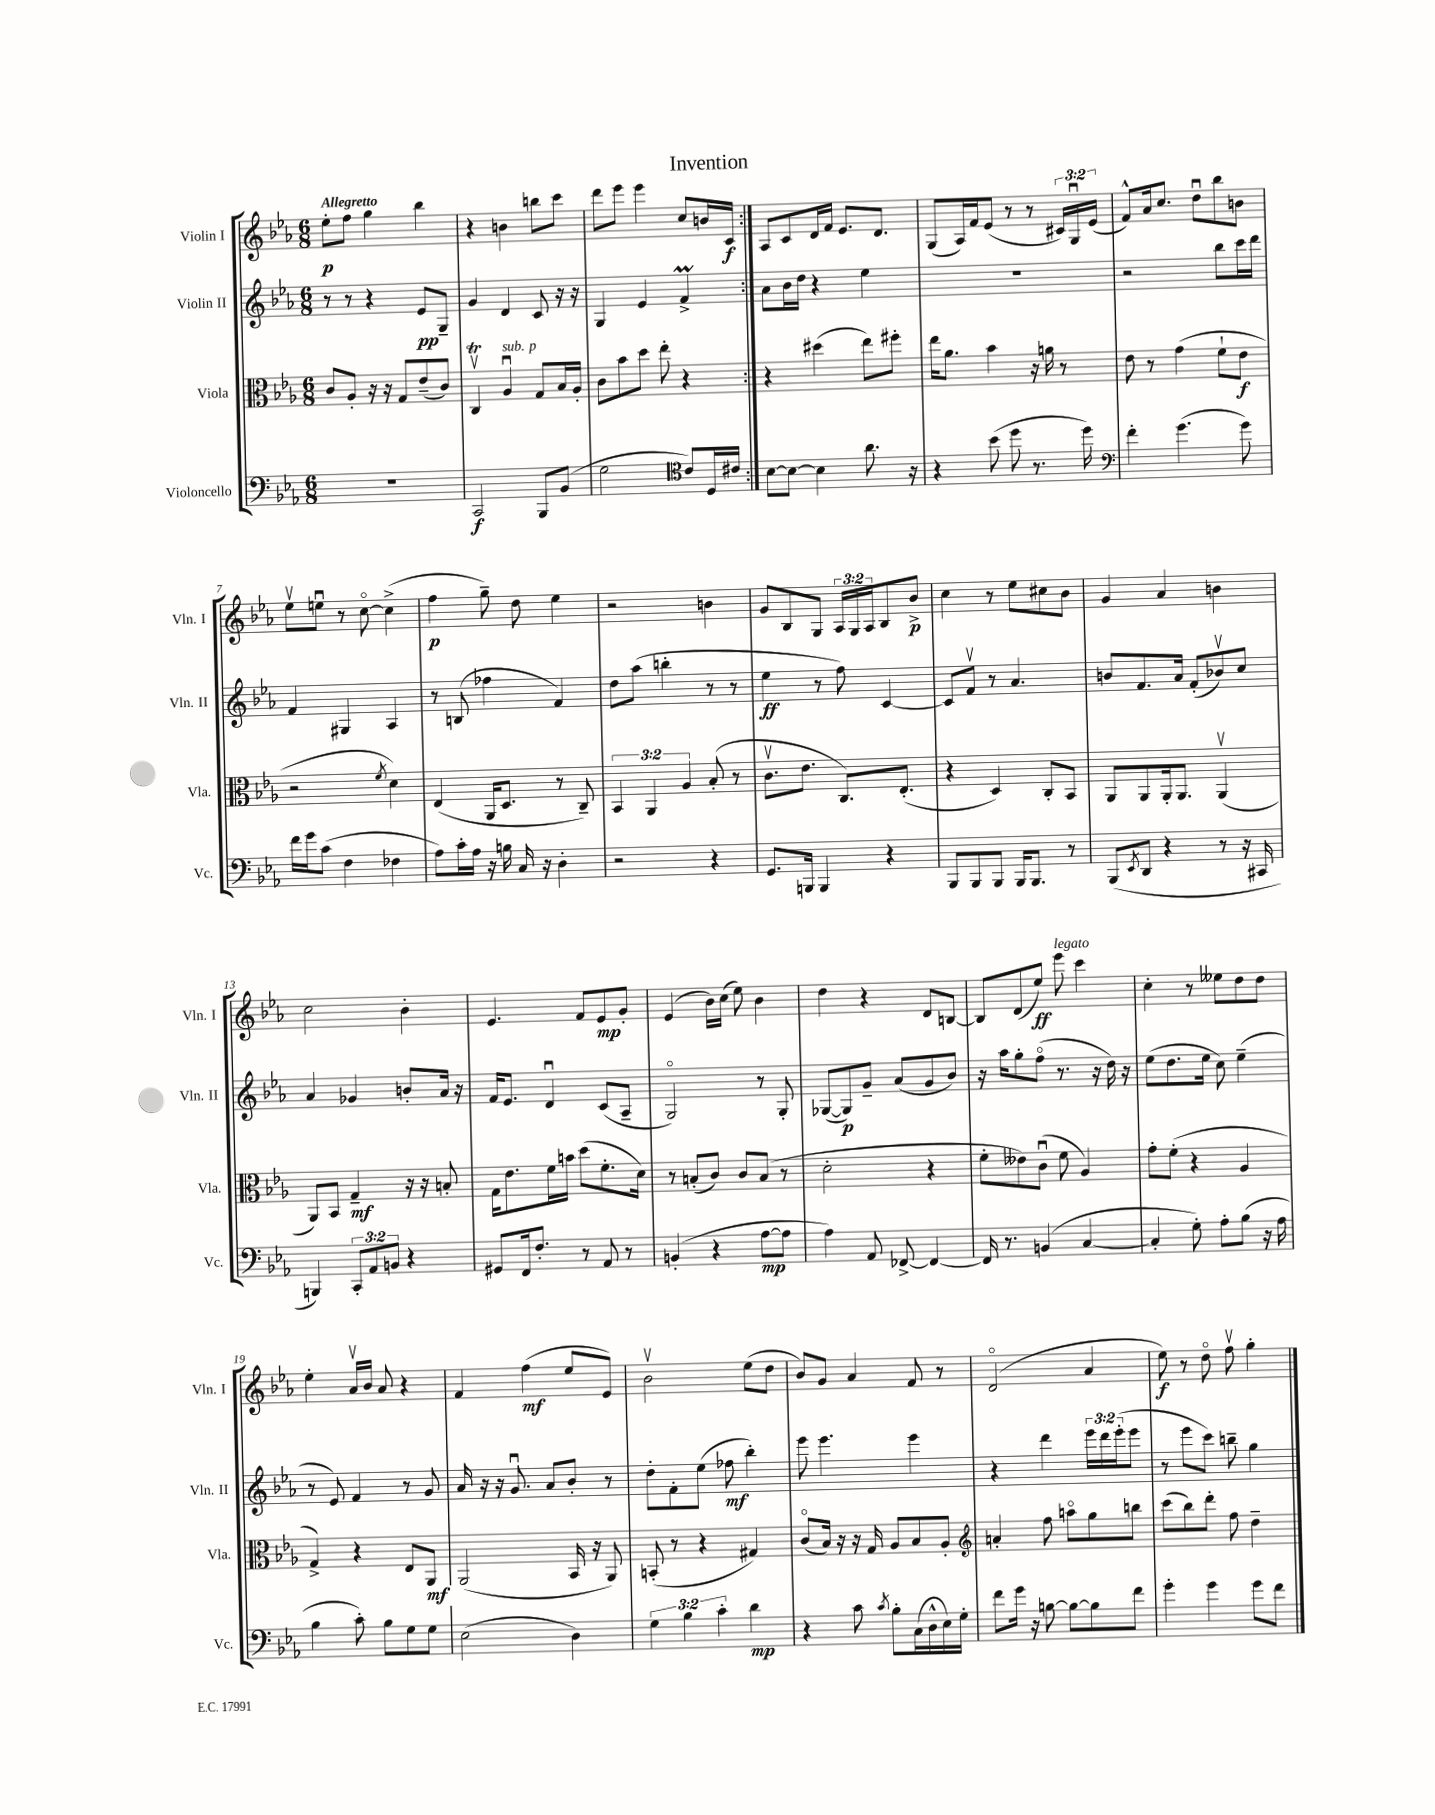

**kern	**kern	**kern	**kern
*staff4	*staff3	*staff2	*staff1
*clefF4	*clefC3	*clefG2	*clefG2
*k[b-e-a-]	*k[b-e-a-]	*k[b-e-a-]	*k[b-e-a-]
*M6/8	*M6/8	*M6/8	*M6/8
2.r	8c	8r	8ee-'
.	8A-'	8r	8ff
.	16r	4r	4gg
.	16r	.	.
.	8G	.	.
.	(8e-~	8e-	4bb-
.	8c)	8G~	.
=	=	=	=
2CC	4Cv	4g	4r
.	4A-u	4d	4b
8BBB-	8G	8c	8bb
(8BB-	16B-	16r	8ccc
.	16A-'	16r	.
=	=	=	=
2G	8c	4G	8ddd
.	8b-	.	8eee-
.	8dd	4e-	4eee-
.	8ee-'	.	.
*clefC4	*	*	*
8c)	4r	4f^	8cc
16D	.	.	16b
16c#	.	.	16c
=:|!	=:|!	=:|!	=:|!
[8B-	4r	8a-	8A-
8B-_	.	16b-	8c
.	.	16dd	.
4B-]	(4dd#	4r	16d
.	.	.	16f
.	.	.	8.e-
8.a-	8ee-)	4ee-	.
.	.	.	8.d
.	8ff#'	.	.
16r	.	.	.
=	=	=	=
4r	16ee-	2.r	(8G
.	8.a-	.	.
.	.	.	16A-)
.	.	.	16f
(8b-	4b-	.	(8e-
8dd	.	.	8r
8.r	16r	.	8r
.	16a	.	.
.	8r	.	24c#)
.	.	.	24Gu
16dd)	.	.	.
.	.	.	(24e-
=	=	=	=
*clefF4	*	*	*
4f'	8e-	2r	8f^^)
.	8r	.	16a-
.	.	.	8.cc
(4.g	(4g	.	.
.	.	.	8ddu
.	8f`	8bb-	8bb-
8g)	8e-	16ccc	8b
.	.	16ddd	.
=	=	=	=
16f	2r	4f	8ee-v
16g	.	.	.
(8c	.	.	8eeu
4F	.	4G#	8r
.	.	.	[8cco
.	8qf	.	.
4F-	4d)	4A-	(4cc^]
=	=	=	=
8A-)	(4E-	8r	4ff
16c'	.	(8B	.
16A-	.	.	.
16r	16AA-	4ff-	8gg~)
16B	8.D	.	.
16C	.	.	8dd
16r	.	.	.
4D'	8r	4f)	4ee-
.	8C~)	.	.
=	=	=	=
2r	6BB-	8dd	2r
.	.	(8aa-	.
.	6AA-	.	.
.	.	4bb'	.
.	6A-	.	.
4r	(8B-'	8r	4b
.	8r	8r	.
=	=	=	=
8.GG	8.cv	4ee-	8g
.	.	.	8B-
16BBB	8.e-	.	.
4BBB	.	8r	8G
.	8.C)	8ff)	24A-
.	.	.	24G
.	.	.	24A-
4r	.	[4c	8B-
.	(8.E-'	.	.
.	.	.	8b-^
=	=	=	=
8BBB-	4r	8c]	4cc
8BBB-	.	8fv	.
8BBB-	4D)	8r	8r
16BBB-	.	4.a-	8ee-
8.BBB-	.	.	.
.	8C'	.	8cc#
8r	8BB-	.	8b-
=	=	=	=
(8BBB-	8AA-	8b	4g
8qEE-	.	.	.
8DD	8AA-	8.f	.
4r	16AA-'	.	4a-
.	8.AA-	16a-	.
.	.	(8f'	.
8r	(4AA-v	8b-v)	4b
16r	.	8cc	.
16CC#	.	.	.
=	=	=	=
4BBB)	8AA-)	4a-	2cc
.	8BB-	.	.
12CC'	4G~	4g-	.
12AA-	.	.	.
12BB	.	.	.
4r	16r	8b'	4b-'
.	16r	.	.
.	8B'	16a-	.
.	.	16r	.
=	=	=	=
8GG#	16G	16f	4.e-
.	8.e-	8.e-	.
16FF	.	.	.
8.F'	.	.	.
.	16f	4du	.
.	16b	.	.
8r	(8dd	.	8f
8AA-	8.f'	(8c	8e-
8r	.	8A-~	8g'
.	16d)	.	.
=	=	=	=
(4BB'	8r	2Go)	(4e-
.	(8B'	.	.
4r	8c)	.	16b-)
.	.	.	(16cc
.	8c	.	8ee-)
[8A-	(8B	8r	4b-
8A-]	8r	8G'	.
=	=	=	=
4A-)	2d'	([8G-	4dd
.	.	8G-])	.
8AA-	.	8g~	4r
[8FF-^	.	(8a-	.
4FF-_	4r	8g	8d
.	.	8b-)	[8B
=	=	=	=
16FF-]	8f'	16r	8B]
8.r	.	16aa-	.
.	8e--)	8gg'	(8d
(4BB	(8cu	(8ffo	8ee-)
.	8f	8.r	8eee-
[4C	4A-)	.	4ccc
.	.	16r	.
.	.	16dd)	.
.	.	16r	.
=	=	=	=
4C']	8g'	(8ee-	4cc'
.	(8f'	8.dd	.
8G')	4r	.	8r
.	.	16ee-	.
8A-'	.	8cc)	8ee--
(8B-	4A-	(4ee-~	8dd
16r	.	.	8dd
16A-	.	.	.
=	=	=	=
4B-	4G^)	8r	4ee-'
.	.	8e-)	.
8c')	4r	4f	16a-v
.	.	.	16b-
8B-	.	.	8a-
8G	8E-	8r	4r
8G	8AA-	8g	.
=	=	=	=
(2E-	(2AA-	16a-	4f
.	.	16r	.
.	.	16r	.
.	.	8.gu	.
.	.	.	(4ff
.	.	8a-	.
4D)	16BB-	8b-'	8ee-
.	16r	.	.
.	8AA-)	8r	8e-)
=	=	=	=
6G	(8BB'	8dd'	2b-v
.	8r	8f'	.
6B-	.	.	.
.	4r	(8ee-	.
6c'	.	.	.
.	.	8ff-	.
4d	4G#)	4bb-')	(8ee-
.	.	.	8dd
=	=	=	=
4r	(8co	8eee-	8b-)
.	16B-)	4.eee-	8g
.	16r	.	.
8c	16r	.	4a-
.	16G	.	.
8qc	.	.	.
8B-'	8A-	.	.
(16C	8B-	4eee-	8f
16D^^	.	.	.
16E-)	8A-'	.	8r
16G'	.	.	.
=	=	=	=
*	*clefG2	*	*
8f	4a'	4r	(2do
16g	.	.	.
16r	.	.	.
[8B	8ff	4ddd	.
8B_	8aao	.	.
8B]	8gg	24eee-	4a-
.	.	24ddd	.
.	.	(24eee-'	.
8f	8bb	8eee-	.
=	=	=	=
4g'	(8ccc	8r	8ee-)
.	8bb-)	8eee-	8r
4g	8ddd'	8ccc)	8ddo
.	8ff	8bb~	8ffv
8g	4dd~	4gg	4gg'
8f	.	.	.
==	==	==	==
*-	*-	*-	*-
